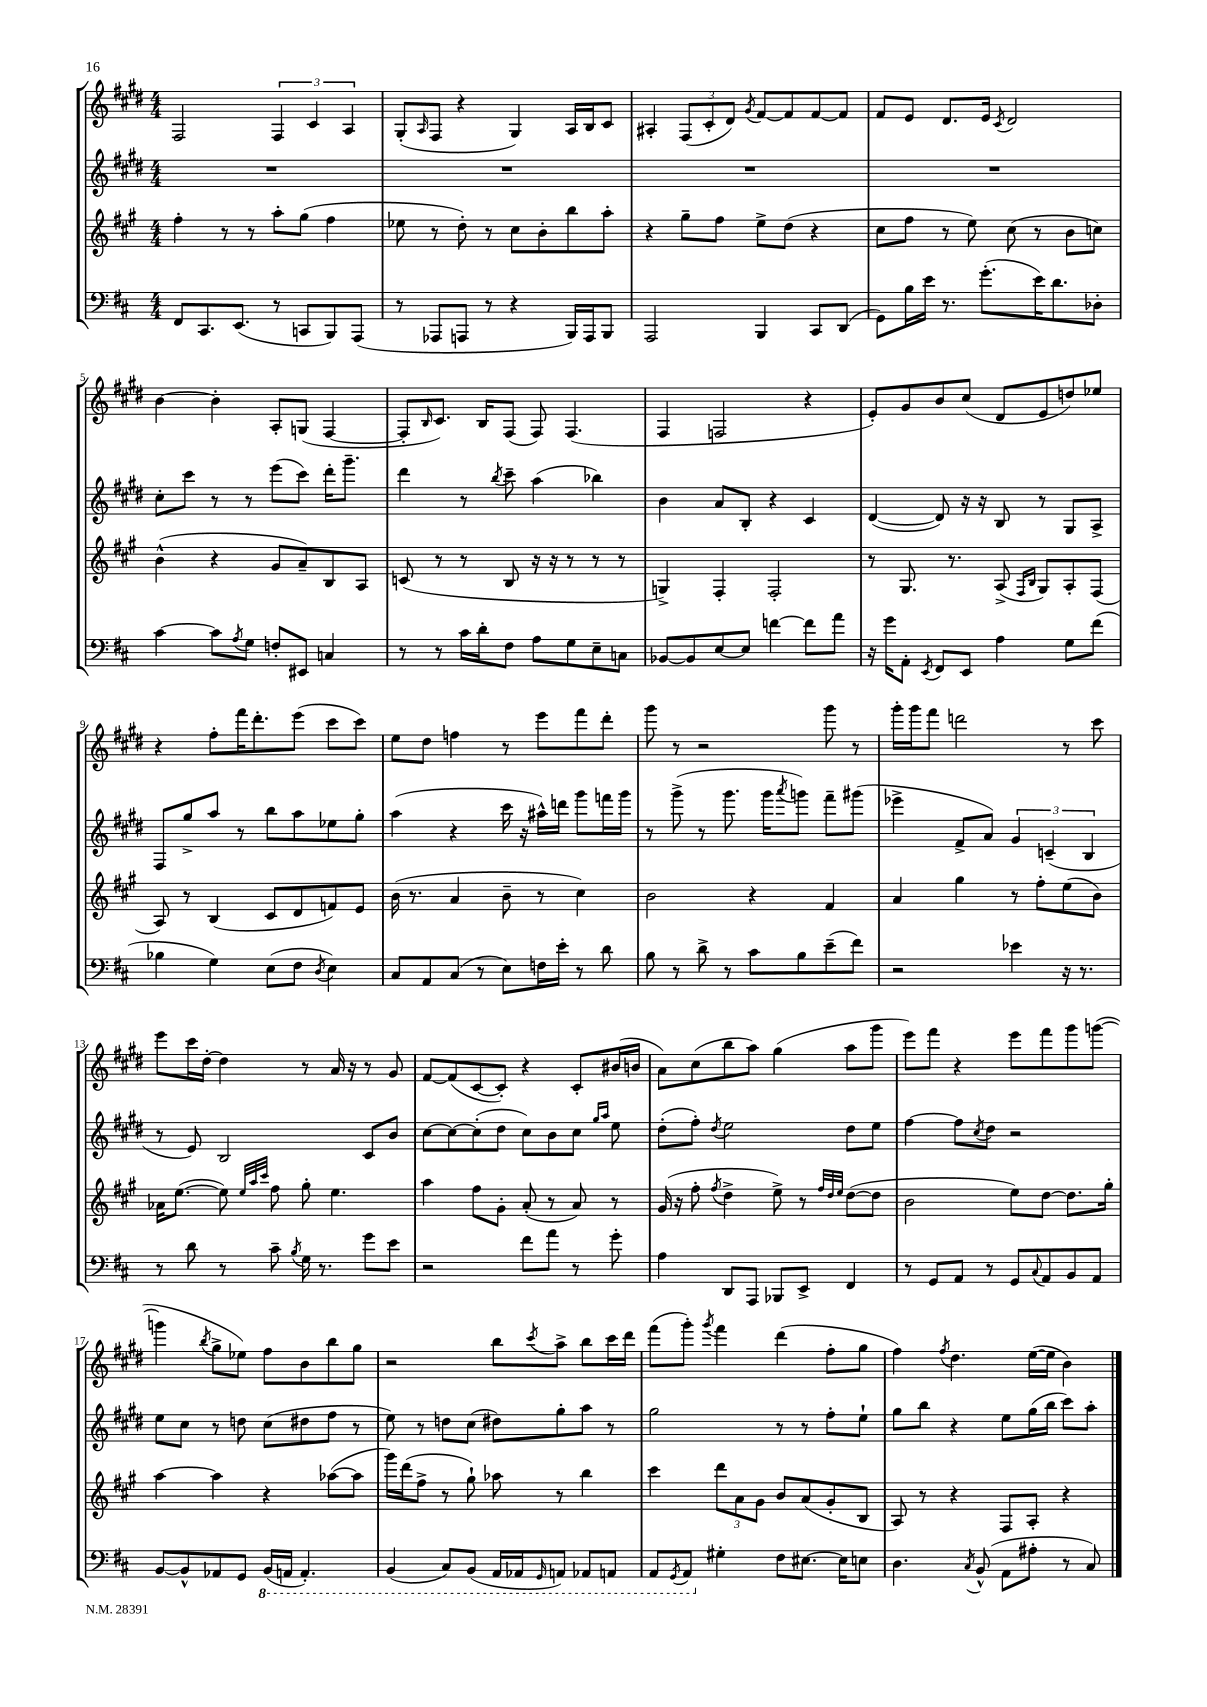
<<
\new StaffGroup <<
\new Staff = "s0" {
    \clef treble \key e \major \numericTimeSignature \time 4/4
    fis2 \tuplet 3/2 { fis4 cis'4 a4 } |
    gis8-.( \grace { a16 } fis8 r4 gis4) a16 b16 cis'8 |
    ais4-. \tuplet 3/2 { fis8( cis'8-. dis'8) } \acciaccatura { gis'8 } fis'8~ fis'8 fis'8~ fis'8 |
    fis'8 e'8 dis'8. e'16 \acciaccatura { cis'8 } dis'2 |
    b'4~ b'4-. a8-. g8( fis4~ |
    fis8-. \grace { b16 } cis'8.) b16 fis8( fis8) fis4.( |
    fis4 f2 r4 |
    e'8-.) gis'8 b'8 cis''8( dis'8 e'8 d''8) ees''8 |
    r4 fis''8-. fis'''16 dis'''8.-. e'''8( cis'''8 cis'''8) |
    e''8 dis''8 f''4 r8 e'''8 fis'''8 dis'''8-. |
    gis'''8 r8 r2 gis'''8 r8 |
    gis'''16-. gis'''16 fis'''8 d'''2 r8 cis'''8 |
    e'''8 cis'''16 dis''16~-. dis''4 r8 a'16 r16 r8 gis'8 |
    fis'8~ fis'8( cis'8~ cis'8-.) r4 cis'8-. bis'16( b'16 |
    a'8) cis''8( b''8 a''8) gis''4( a''8 gis'''8 |
    e'''8) fis'''8 r4 e'''8 fis'''8 gis'''8 g'''8~( |
    g'''4 \acciaccatura { b''8 } gis''8-> ees''8) fis''8 b'8 b''8 gis''8 |
    r2 b''8 \acciaccatura { cis'''8 } a''8-> b''8 cis'''16 dis'''16 |
    fis'''8( gis'''8-.) \acciaccatura { gis'''8 } fis'''4 dis'''4( fis''8-. gis''8 |
    fis''4) \acciaccatura { fis''8 } dis''4. e''16~( e''16 b'4) \bar "|." |
}
\new Staff = "s1" {
    \clef treble \key e \major \numericTimeSignature \time 4/4
    R1 |
    R1 |
    R1 |
    R1 |
    cis''8-. cis'''8 r8 r8 e'''8( cis'''8) dis'''16-. gis'''8.-- |
    dis'''4 r8 \acciaccatura { b''8 } cis'''8-- a''4( bes''4) |
    b'4 a'8 b8-. r4 cis'4 |
    dis'4~( dis'8) r16 r16 b8 r8 gis8 a8-> |
    fis8 gis''8-> a''8 r8 b''8 a''8 ees''8 gis''8-. |
    a''4( r4 cis'''16 r16 ais''16-^) d'''16 gis'''8 f'''16 gis'''16 |
    r8 gis'''8->( r8 gis'''8. gis'''16 \acciaccatura { a'''8 } g'''8) fis'''8-- gis'''8( |
    ees'''4-> fis'8-> a'8) \tuplet 3/2 { gis'4 c'4--( b4 } |
    r8 e'8) b2 cis'8 b'8 |
    cis''8~ cis''8~ cis''8-.( dis''8 cis''8) b'8 cis''8 \grace { gis''16 a''16 } e''8 |
    dis''8-.( fis''8-.) \acciaccatura { dis''8 } e''2 dis''8 e''8 |
    fis''4~ fis''8 \acciaccatura { cis''8 } dis''8 r2 |
    e''8 cis''8 r8 d''8 cis''8( dis''8 fis''8 r8 |
    e''8) r8 d''8 cis''8( dis''8) gis''8-. a''8 r8 |
    gis''2 r8 r8 fis''8-. e''8-! |
    gis''8 b''8 r4 e''8 gis''16( b''16 cis'''8) a''8-. \bar "|." |
}
\new Staff = "s2" {
    \clef treble \key a \major \numericTimeSignature \time 4/4
    fis''4-. r8 r8 a''8-. gis''8( fis''4 |
    ees''8 r8 d''8-.) r8 cis''8 b'8-. b''8 a''8-. |
    r4 gis''8-- fis''8 e''8-> d''8( r4 |
    cis''8 fis''8 r8 e''8) cis''8( r8 b'8 c''8) |
    b'4-^( r4 gis'8 a'8--) b8 a8 |
    c'8( r8 r8 b8 r16 r16 r8 r8 r8 |
    g4->) fis4-. fis2-. |
    r8 gis8. r8. a8->( \grace { fis16 b16 } gis8) a8-. fis8( |
    a8) r8 b4( cis'8 d'8 f'8) e'8 |
    b'16( r8. a'4 b'8-- r8 cis''4) |
    b'2 r4 fis'4 |
    a'4 gis''4 r8 fis''8-. e''8( b'8) |
    aes'16 e''8.~( e''8) \grace { e''32 a''32 cis'''32 } fis''8 gis''8-. e''4. |
    a''4 fis''8 gis'8-. a'8-.( r8 a'8) r8 |
    gis'16( r16 fis''8-. \acciaccatura { fis''8 } d''4-> e''8->) r8 \grace { fis''32 d''32 e''32 } d''8~( d''8 |
    b'2 e''8) d''8~ d''8. gis''16-. |
    a''4~ a''4 r4 aes''8~( aes''8 |
    gis'''16) d'''16( fis''8-> r8 gis''8-!) aes''8 r8 b''4 |
    cis'''4 \tuplet 3/2 { d'''8 a'8 gis'8 } b'8 a'8( gis'8-. b8 |
    a8) r8 r4 fis8 a8-. r4 \bar "|." |
}
\new Staff = "s3" {
    \clef bass \key d \major \numericTimeSignature \time 4/4
    fis,8 cis,8. e,8.( r8 c,8 b,,8) a,,8( |
    r8 aes,,8 a,,8 r8 r4 b,,16) a,,16 b,,8 |
    a,,2 b,,4 cis,8 d,8( |
    g,8) b16 e'16 r8. g'8.-.( e'16) d'8. des8-. |
    cis'4~ cis'8 \acciaccatura { a8 } g8 f8-. eis,8 c4 |
    r8 r8 cis'16 d'16-. fis8 a8 g8 e8-- c8 |
    bes,8~ bes,8 e8~ e8 f'4~ f'8 a'8 |
    r16 g'16 a,8-. \acciaccatura { e,8 } fis,8 e,8 a4 g8 fis'8( |
    bes4 g4) e8( fis8 \acciaccatura { d8 } e4) |
    cis8 a,8 cis8( r8 e8) f16 e'16-. r8 d'8 |
    b8 r8 d'8-> r8 cis'8 b8 e'8--( fis'8) |
    r2 ees'4 r16 r8. |
    r8 d'8 r8 cis'8-- \acciaccatura { b8 } g16 r8. g'8 e'8 |
    r2 fis'8 a'8 r8 g'8-. |
    a4 d,8 a,,8 bes,,8 e,8-> fis,4 |
    r8 g,8 a,8 r8 g,8 \appoggiatura { cis8 } a,8 b,8 a,8 |
    b,8~ b,8-^ aes,8 g,8 \ottava #-1 b,,16( a,,!16 a,,4.-.) |
    b,,4( cis,8) b,,8( a,,16 aes,,16 \grace { g,,16 } a,,8) aes,,8 a,,8 |
    a,,8 \acciaccatura { g,,8 } a,,8 \ottava #0 gis4-. fis8 eis8.~ eis16 e8 |
    d4. \acciaccatura { cis8 } b,8-^( a,8 ais8-. r8 cis8) \bar "|." |
}
>>
>>
